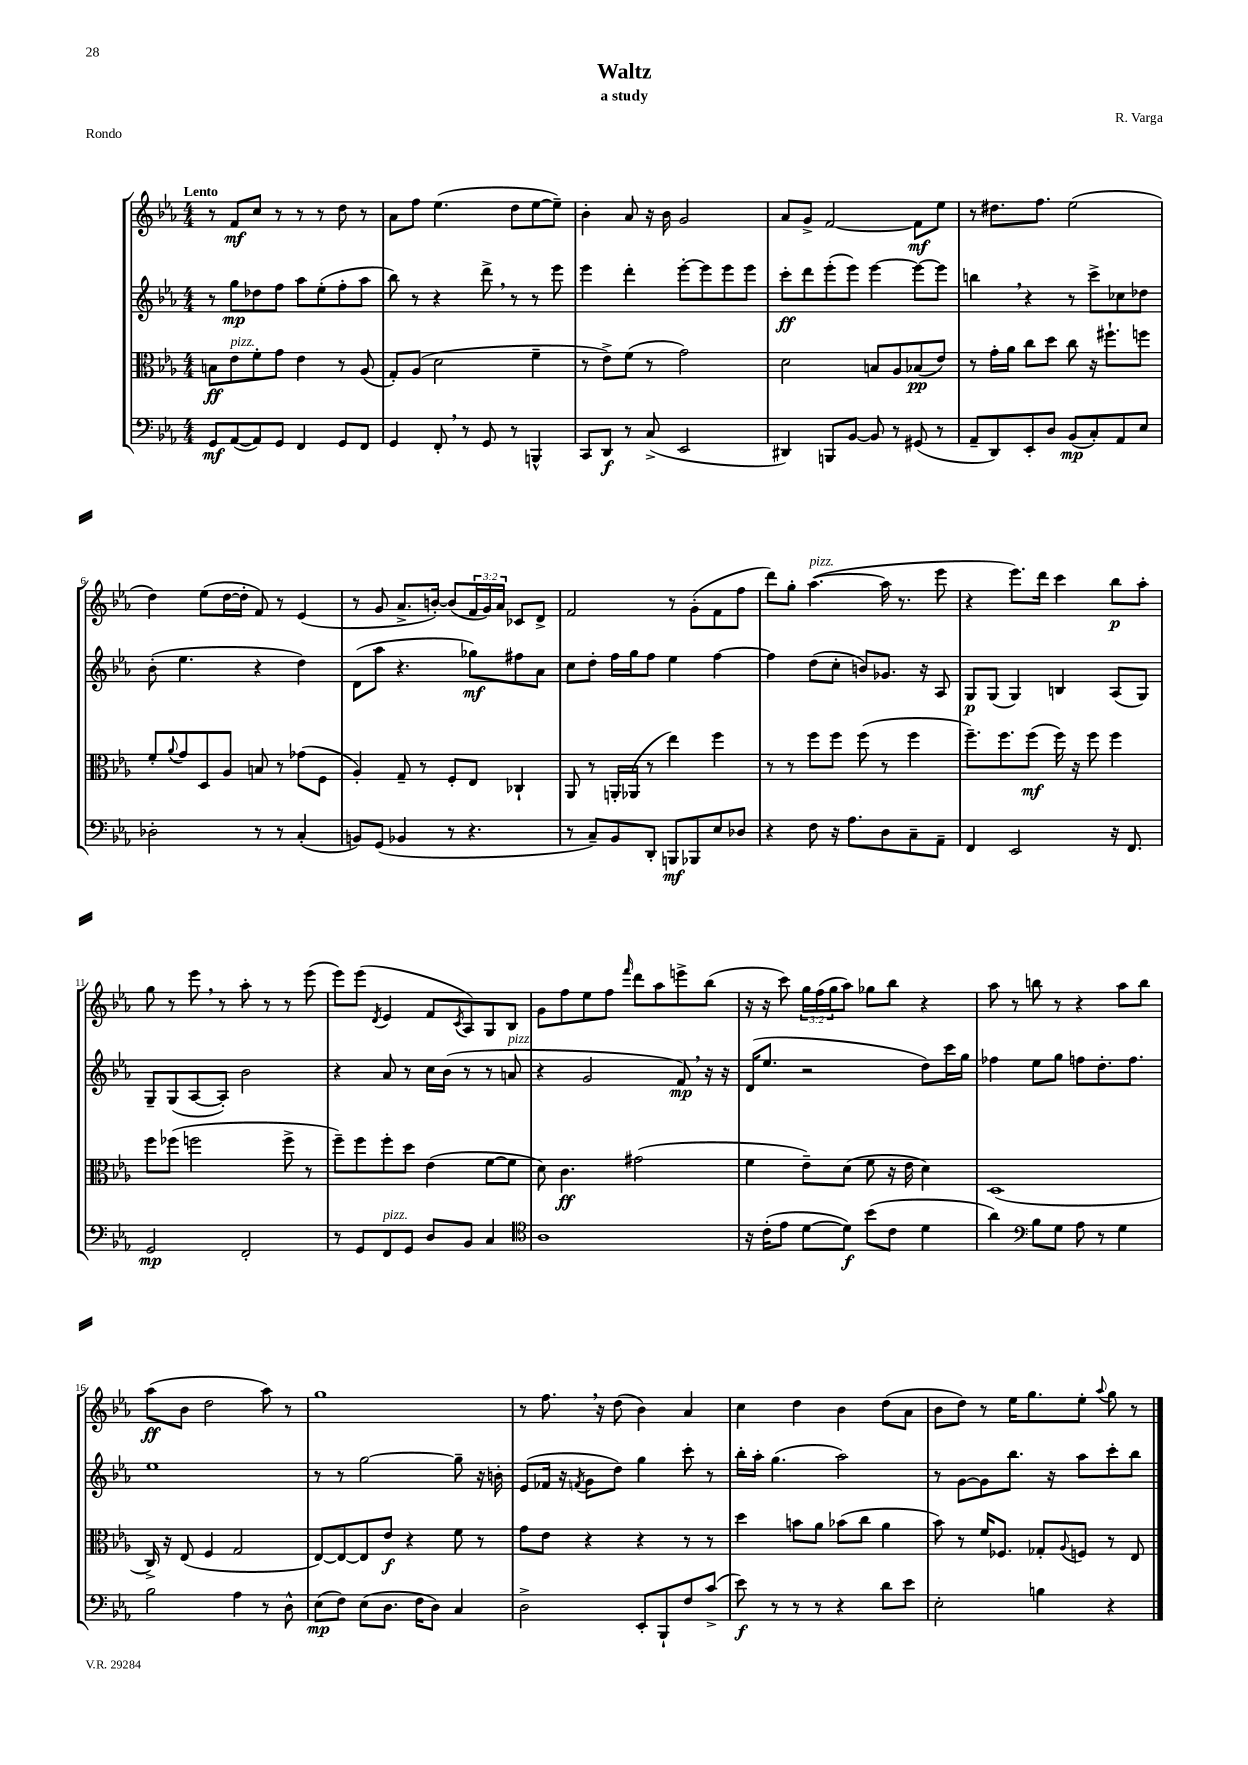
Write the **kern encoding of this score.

**kern	**kern	**kern	**kern
*staff4	*staff3	*staff2	*staff1
*clefF4	*clefC3	*clefG2	*clefG2
*k[b-e-a-]	*k[b-e-a-]	*k[b-e-a-]	*k[b-e-a-]
*M4/4	*M4/4	*M4/4	*M4/4
8GG/L	8B\L	8r	8r
([8AA-/	8e-\	8gg\L	8f/L
8AA-/])	8f'\	8dd-\	8cc/J
8GG/J	8g\J	8ff\J	8r
4FF/	4e-\	8aa-\L	8r
.	.	(8ee-'\	8r
8GG/L	8r	8ff'\	8dd\
8FF/J	(8A-/	8aa-\J	8r
=	=	=	=
4GG/	8G'/L)	8bb-\)	8a-\L
.	(8A-/J	8r	8ff\J
8FF'/	2d\	4r	(4.ee-\
8r	.	.	.
8GG/	.	8ddd^\	.
8r	.	8r	8dd\L
4BBB^^/	4f~\	8r	[8ee-\
.	.	8eee-\	8ee-~\]J)
=	=	=	=
8CC/L	8r	4eee-\	4b-'\
8DD/J	8e-^\L)	.	.
8r	(8f\J	4ddd'\	8a-/
(8C^/	8r	.	16r
.	.	.	16b-\
2EE-/	2g\)	[8eee-'\L	2g/
.	.	8eee-\]	.
.	.	8eee-\	.
.	.	8eee-\J	.
=	=	=	=
4DD#/)	2d\	8ccc'\L	8a-/L
.	.	8ddd\	8g^/J
8BBB/L	.	(8eee-'\	[2f/
[8BB-/J	.	8eee-\J)	.
8BB-/]	8B/L	[4eee-\	.
8r	8A-/	.	.
(8GG#/	(8B-/	8eee-\_L	8f\]L
8r	8e-/J)	8eee-\]J	8ee-\J
=	=	=	=
8AA-~/L	8r	4bb\	8r
8DD/)	16g'\LL	.	8.dd#\L
.	16a-\JJ	.	.
8EE-'/	8cc\L	4r	.
.	.	.	8.ff\J
8D/J	8dd\J	.	.
(8BB-/L	8cc\	8r	(2ee-\
8C'/)	16r	8ccc^\L	.
.	8.ff#`\L	.	.
8AA-/	.	8cc-\	.
8E-/J	8ff\J	8dd-\J	.
=	=	=	=
2D-'\	8f'/L	(8b-'\	4dd\)
.	8qqa-/	.	.
.	8g/	4.ee-\	.
.	8D/	.	(8ee-\L
.	8A-/J	.	[16dd\L
.	.	.	16dd'\]JJ
8r	8B/	4r	8f/)
8r	8r	.	8r
(4C'/	(8g-\L	4dd\)	(4e-/
.	8F\J	.	.
=	=	=	=
8BB/L)	4A-'/)	(8d\L	8r
(8GG/J	.	8aa-\J	8g/
4BB-/	8G~/	4.r	8.a-^/L
.	8r	.	.
.	.	.	[16b'/Jk)
8r	8F'/L	.	(8b/]L
4.r	8E-/J	8gg-\L)	24f/L
.	.	.	24g/)
.	.	.	24a-/JJ
.	4C-`/	8ff#\	8c-/L
.	.	8a-\J	8d^/J
=	=	=	=
8r	8AA-/	8cc\L	2f/
8C~/L)	8r	8dd'\J	.
8BB-/	16AA'/LL	16ff\LL	.
.	(16AA-/JJ	16gg\J	.
8DD'/J	8r	8ff\J	.
8BBB/L	4ee-\)	4ee-\	8r
8BBB-/	.	.	(8g'\L
8E-/	4ff\	[4ff\	8f\
8D-/J	.	.	8ff\J
=	=	=	=
4r	8r	4ff\]	8ddd\L)
.	8r	.	8gg'\J
8F\	8ff\L	(8dd\L	([4.aa-\
16r	8ff\J	8cc'\J	.
8.A-\L	.	.	.
.	(8ff\	8b/L)	.
8D\	8r	8.g-/J	16aa-\]
.	.	.	8.r
8C~\	4ff\	.	.
.	.	16r	.
8AA-~\J	.	8A-/	8eee-\
=	=	=	=
4FF/	8.ff~\L)	8G/L	4r
.	.	(8G/J	.
.	8.ff\	.	.
2EE-/	.	4G/)	8.eee-\L)
.	(8ff\J	.	.
.	.	.	16ddd\Jk
.	16ff\)	4B/	4ccc\
.	16r	.	.
.	8ff\	.	.
16r	4ff\	(8A-/L	8bb-\L
8.FF/	.	.	.
.	.	8G/J)	8aa-'\J
=	=	=	=
2GG/	8ff\L	8G~/L	8gg\
.	(8ff-\J	(8G/	8r
.	2ff\	[8A-/	8eee-\
.	.	8A-'/]J)	8r
2FF'/	.	2b-\	8aa-'\
.	.	.	8r
.	8ff^\	.	8r
.	8r	.	(8eee-\
=	=	=	=
8r	8ff~\L)	4r	8eee-\L)
8GG/L	8ff\	.	(8eee-\J
.	.	.	8qd/
8FF/	8ff'\	8a-/	4e-/
8GG/J	8dd\J	8r	.
8D/L	(4e-\	16cc\LL	8f/L
.	.	(16b-\JJ	.
.	.	.	8qc/
8BB-/J	.	8r	8A-/)
4C/	[8f\L	8r	8G/
.	8f\]J	8a/	8B-/J
=	=	=	=
*clefC4	*	*	*
1A-	8d\)	4r	8g\L
.	4.c\	.	8ff\
.	.	2g/	8ee-\
.	.	.	8ff\J
.	.	.	16qqfff/
.	(2g#\	.	8ddd\L
.	.	.	8aa-\
.	.	8f/)	8eee^\
.	.	16r	(8bb-\J
.	.	16r	.
=	=	=	=
16r	4f\	(16d/LK	16r
(16c'\LK	.	8.ee-/J	16r
8e-\J	.	.	8ccc\)
[8d\L	8e-~\L)	2r	24gg\LL
.	.	.	(24ff\
.	.	.	24gg\J
8d\]J)	(8d\J	.	8aa-\J)
(8b-\L	8f\	.	8gg-\L
8c\J	16r	.	8bb-\J
.	16e-\	.	.
4d\	4d\)	8dd\L)	4r
.	.	16ccc\L	.
.	.	16gg\JJ	.
=	=	=	=
4a-\)	(1D	4ff-\	8aa-\
.	.	.	8r
*clefF4	*	*	*
8B-\L	.	8ee-\L	8bb\
8G\J	.	8gg\J	8r
8A-\	.	8ff\L	4r
8r	.	8.dd'\	.
4G\	.	.	8aa-\L
.	.	8.ff\J	.
.	.	.	8bb\J
=	=	=	=
2B-\	16C^/)	1ee-	(8aa-\L
.	16r	.	.
.	(8E-/	.	8b-\J
.	4F/	.	2dd\
4A-\	2G/	.	.
8r	.	.	8aa-\)
8D^^\	.	.	8r
=	=	=	=
(8E-\L	[8E-/L)	8r	1gg
8F\J)	8E-/_	8r	.
(8E-\L	8E-/]	[2gg\	.
8.D\J	8e-/J	.	.
.	4r	.	.
16F\LK	.	.	.
8D\J)	.	.	.
4C/	8f\	8gg~\]	.
.	8r	16r	.
.	.	16b'\	.
=	=	=	=
2D^\	8g\L	(8e-/L	8r
.	8e-\J	16f-/Jk	8.ff\
.	.	16r	.
.	.	8qf/	.
.	4r	8g\L	.
.	.	.	16r
.	.	8dd\J)	(8dd\
8EE-'/L	4r	4gg\	4b-\)
8BBB-`/	.	.	.
8F/	8r	8ccc'\	4a-/
(8c^/J	8r	8r	.
=	=	=	=
8e-\)	4dd\	16bb-'\LL	4cc\
.	.	16aa-'\JJ	.
8r	.	(4.gg\	.
8r	8b\L	.	4dd\
8r	8a-\J	.	.
4r	(8b-\L	2aa-\)	4b-\
.	8cc\J	.	.
8d\L	4a-\	.	(8dd\L
8e-\J	.	.	8a-\J
=	=	=	=
2E-'\	8b-\)	8r	8b-\L
.	8r	[8g\L	8dd\J)
.	16f/LK	8g\]	8r
.	8.F-/J	.	.
.	.	8.bb-\J	16ee-\LK
.	.	.	8.gg\
4B\	8G-'/L	.	.
.	.	16r	.
.	8qqA-/	.	.
.	8F/J	8aa-\L	8ee-'\J
.	.	.	8qqaa-/
4r	8r	8ccc'\	8gg\
.	8E-/	8bb-\J	8r
==	==	==	==
*-	*-	*-	*-
